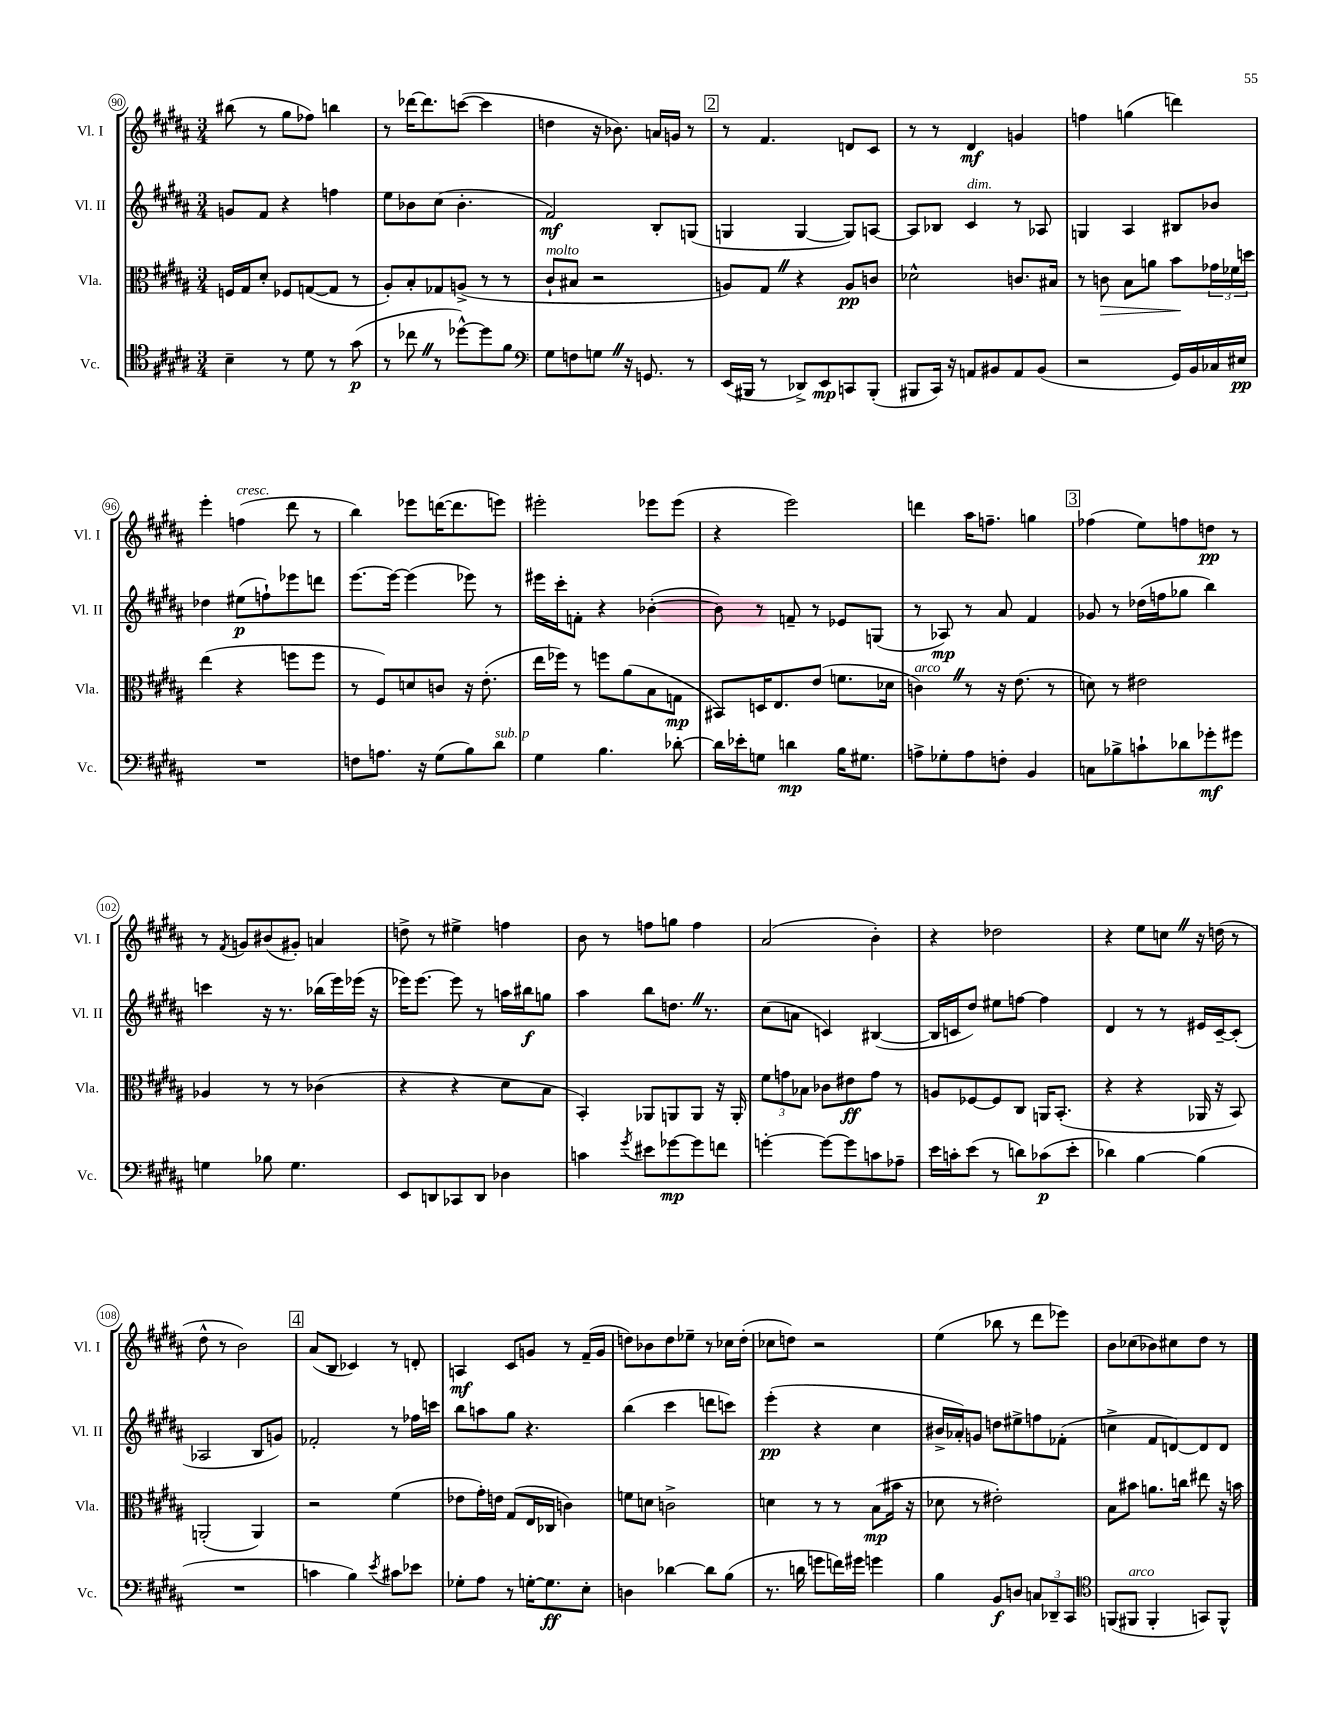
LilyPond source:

<<
\new StaffGroup <<
\new Staff = "s0" \with { instrumentName = "Vl. I" shortInstrumentName = "Vl. I" } {
    \clef treble \key b \major \numericTimeSignature \time 3/4
    bis''8( r8 gis''8 fes''8) b''4 |
    r8 des'''16~ des'''8. c'''8~( c'''4 |
    d''4 r16 bes'8.) a'16 g'16 r8 |
    \mark \markup { \box "2" } r8 fis'4. d'8 cis'8 |
    r8 r8 dis'4\mf g'4 |
    f''4 g''4( d'''4) |
    e'''4-. f''4^\markup { \italic "cresc." }( dis'''8 r8 |
    b''4) ees'''8 d'''16~( d'''8. e'''8) |
    eis'''2-. ees'''8 ees'''8( |
    r4 e'''2) |
    d'''4 ais''16 f''8.-- g''4 |
    \mark \markup { \box "3" } fes''4( e''8) f''8 d''8\pp r8 |
    r8 \acciaccatura { fis'8 } g'8 bis'8( gis'8-.) a'4 |
    d''8-> r8 eis''4-> f''4 |
    b'8 r8 f''8 g''8 f''4 |
    ais'2( b'4-.) |
    r4 des''2 |
    r4 e''8 c''8 \once \override BreathingSign.text = \markup { \musicglyph "scripts.caesura.straight" } \breathe r16 d''16( r8 |
    dis''8-^ r8 b'2) |
    \mark \markup { \box "4" } ais'8( b8 ces'4) r8 d'8-. |
    a4\mf cis'8 g'8 r8 fis'16--( g'16 |
    d''8) bes'8 d''8 ees''8-- r8 ces''16 d''16-.( |
    ces''8 d''8) r2 |
    e''4( bes''8 r8 dis'''8 ees'''8) |
    b'8 ces''8( bes'8) cis''8 dis''8 r8 \bar "|." |
}
\new Staff = "s1" \with { instrumentName = "Vl. II" shortInstrumentName = "Vl. II" } {
    \clef treble \key b \major \numericTimeSignature \time 3/4
    g'8 fis'8 r4 f''4 |
    e''8 bes'8 cis''8( bes'4.-. |
    fis'2\mf) b8-. g8( |
    \mark \markup { \box "2" } g4 g4~ g8) a8~ |
    a8 bes8 cis'4^\markup { \italic "dim." } r8 aes8 |
    g4 ais4 bis8 bes'8 |
    des''4 eis''8\p( f''8-!) ees'''8 d'''8 |
    e'''8.~ e'''16~ e'''4( ees'''8) r8 |
    eis'''16 cis'''16-. f'8-. r4 bes'4~-.( |
    bes'8) r8 f'8-- r8 ees'8 g8( |
    r8 aes8\mp) r8 ais'8 fis'4 |
    \mark \markup { \box "3" } ges'8 r8 des''16( f''16 ges''8 b''4) |
    c'''4 r16 r8. bes''16( e'''16) ees'''16( r16 |
    ees'''16) ees'''8.~ ees'''8 r8 a''16 bis''16\f g''8 |
    ais''4 b''8 d''8. \once \override BreathingSign.text = \markup { \musicglyph "scripts.caesura.straight" } \breathe r8. |
    cis''8( a'8 c'4) bis4~( |
    bis16 c'16 dis''8) eis''8 f''8~ f''4 |
    dis'4 r8 r8 eis'16 cis'16~-- cis'8-.( |
    aes2 b8 g'8) |
    \mark \markup { \box "4" } fes'2-. r8 fes''16 c'''16 |
    b''8 a''8 gis''8 r4. |
    b''4( cis'''4 d'''8 c'''8) |
    e'''4-.\pp( r4 cis''4 |
    bis'16-> aes'16-.) g'8 d''8 eis''8-> f''8 fes'8-.( |
    c''4-> fis'8 d'8~) d'8 d'8 \bar "|." |
}
\new Staff = "s2" \with { instrumentName = "Vla." shortInstrumentName = "Vla." } {
    \clef alto \key b \major \numericTimeSignature \time 3/4
    f16 gis16 dis'8-. fes8 g8~( g8 r8 |
    ais8-.) b8-. ges8 a8->( r8 r8 |
    cis'8-!^\markup { \italic "molto" } bis8 r2 |
    \mark \markup { \box "2" } a8) gis8 \once \override BreathingSign.text = \markup { \musicglyph "scripts.caesura.straight" } \breathe r4 a8\pp c'8 |
    des'2-^ c'8. bis16 |
    r8 c'8\> b8 a'8 b'8\! \tuplet 3/2 { ges'16 fes'16 d''16 } |
    e''4( r4 f''8 f''8 |
    r8 fis8) d'8 c'8 r16 e'8.-.( |
    e''16 fes''16) r8 f''8 ais'8( b8 g8\mp |
    bis,8) d16 e8. e'8( f'8. des'16 |
    c'4^\markup { \italic "arco" }) \once \override BreathingSign.text = \markup { \musicglyph "scripts.caesura.straight" } \breathe r8 r16 e'8.( r8 |
    \mark \markup { \box "3" } d'8) r8 eis'2 |
    aes4 r8 r8 ces'4( |
    r4 r4 dis'8 b8 |
    b,4-.) aes,8 a,8 a,8 r16 a,16-. |
    \tuplet 3/2 { fis'8 g'8 bes8 } ces'8 eis'8\ff g'8 r8 |
    a8 fes8~ fes8 cis8 a,16 b,8.-.( |
    r4 r4 aes,16 r16 b,8) |
    a,2-.( a,4) |
    \mark \markup { \box "4" } r2 fis'4( |
    ees'8 gis'16-.) e'16 gis8( e16 ces16 c'4) |
    f'8 d'8 c'2-> |
    d'4 r8 r8 b8\mp( bis'16 r16 |
    des'8 r8 eis'2-.) |
    b8 bis'8 a'8. c''16 eis''8 r16 b'16 \bar "|." |
}
\new Staff = "s3" \with { instrumentName = "Vc." shortInstrumentName = "Vc." } {
    \clef tenor \key b \major \numericTimeSignature \time 3/4
    b4-- r8 dis'8 r8 gis'8\p( |
    r8 ces''8 \once \override BreathingSign.text = \markup { \musicglyph "scripts.caesura.straight" } \breathe r8 des''8~-^) des''8 fis'8 |
    \clef bass gis8 f8 g8 \once \override BreathingSign.text = \markup { \musicglyph "scripts.caesura.straight" } \breathe r16 g,8. r8 |
    \mark \markup { \box "2" } e,16( bis,,16 r8 des,8->) e,8\mp c,8 bis,,8-.( |
    bis,,8 cis,16) r16 a,8 bis,8 a,8 bis,8( |
    r2 gis,16) b,16 ces16 eis16\pp |
    R2. |
    f8 a8. r16 gis8( b8) dis'8^\markup { \italic "sub. p" } |
    gis4 b4. des'8~-. |
    des'16 ees'16-. g8 d'4\mp b16 gis8. |
    a8-> ges8-. a8 f8-. b,4 |
    \mark \markup { \box "3" } c8 bes8-> c'8-! des'8 ges'8-.\mf gis'8 |
    g4 bes8 g4. |
    e,8 d,8 ces,8 d,8 des4 |
    c'4 \acciaccatura { gis'8 } eis'8 ges'8~\mp ges'8 f'8 |
    g'4~-. g'8~ g'8 c'8 aes8-- |
    e'16 c'16-. e'8( r8 d'8) ces'8\p( e'8-. |
    des'4) b4~ b4( |
    R2. |
    \mark \markup { \box "4" } c'4 b4) \acciaccatura { e'8 } cis'8 ees'8 |
    ges8-. ais8 r8 g16~-. g8.\ff e8-. |
    d4 des'4~ des'8 b8( |
    r8. d'16 g'8 f'16) gis'16 g'4 |
    b4 b,8\f d8 \tuplet 3/2 { c8 des,8-- cis,8 } |
    \clef tenor f,8( fis,8^\markup { \italic "arco" } fis,4-. g,8) fis,8-^ \bar "|." |
}
>>
>>
\layout { \context { \Score currentBarNumber = #90 \override BarNumber.stencil = #(make-stencil-circler 0.1 0.3 ly:text-interface::print) } }
